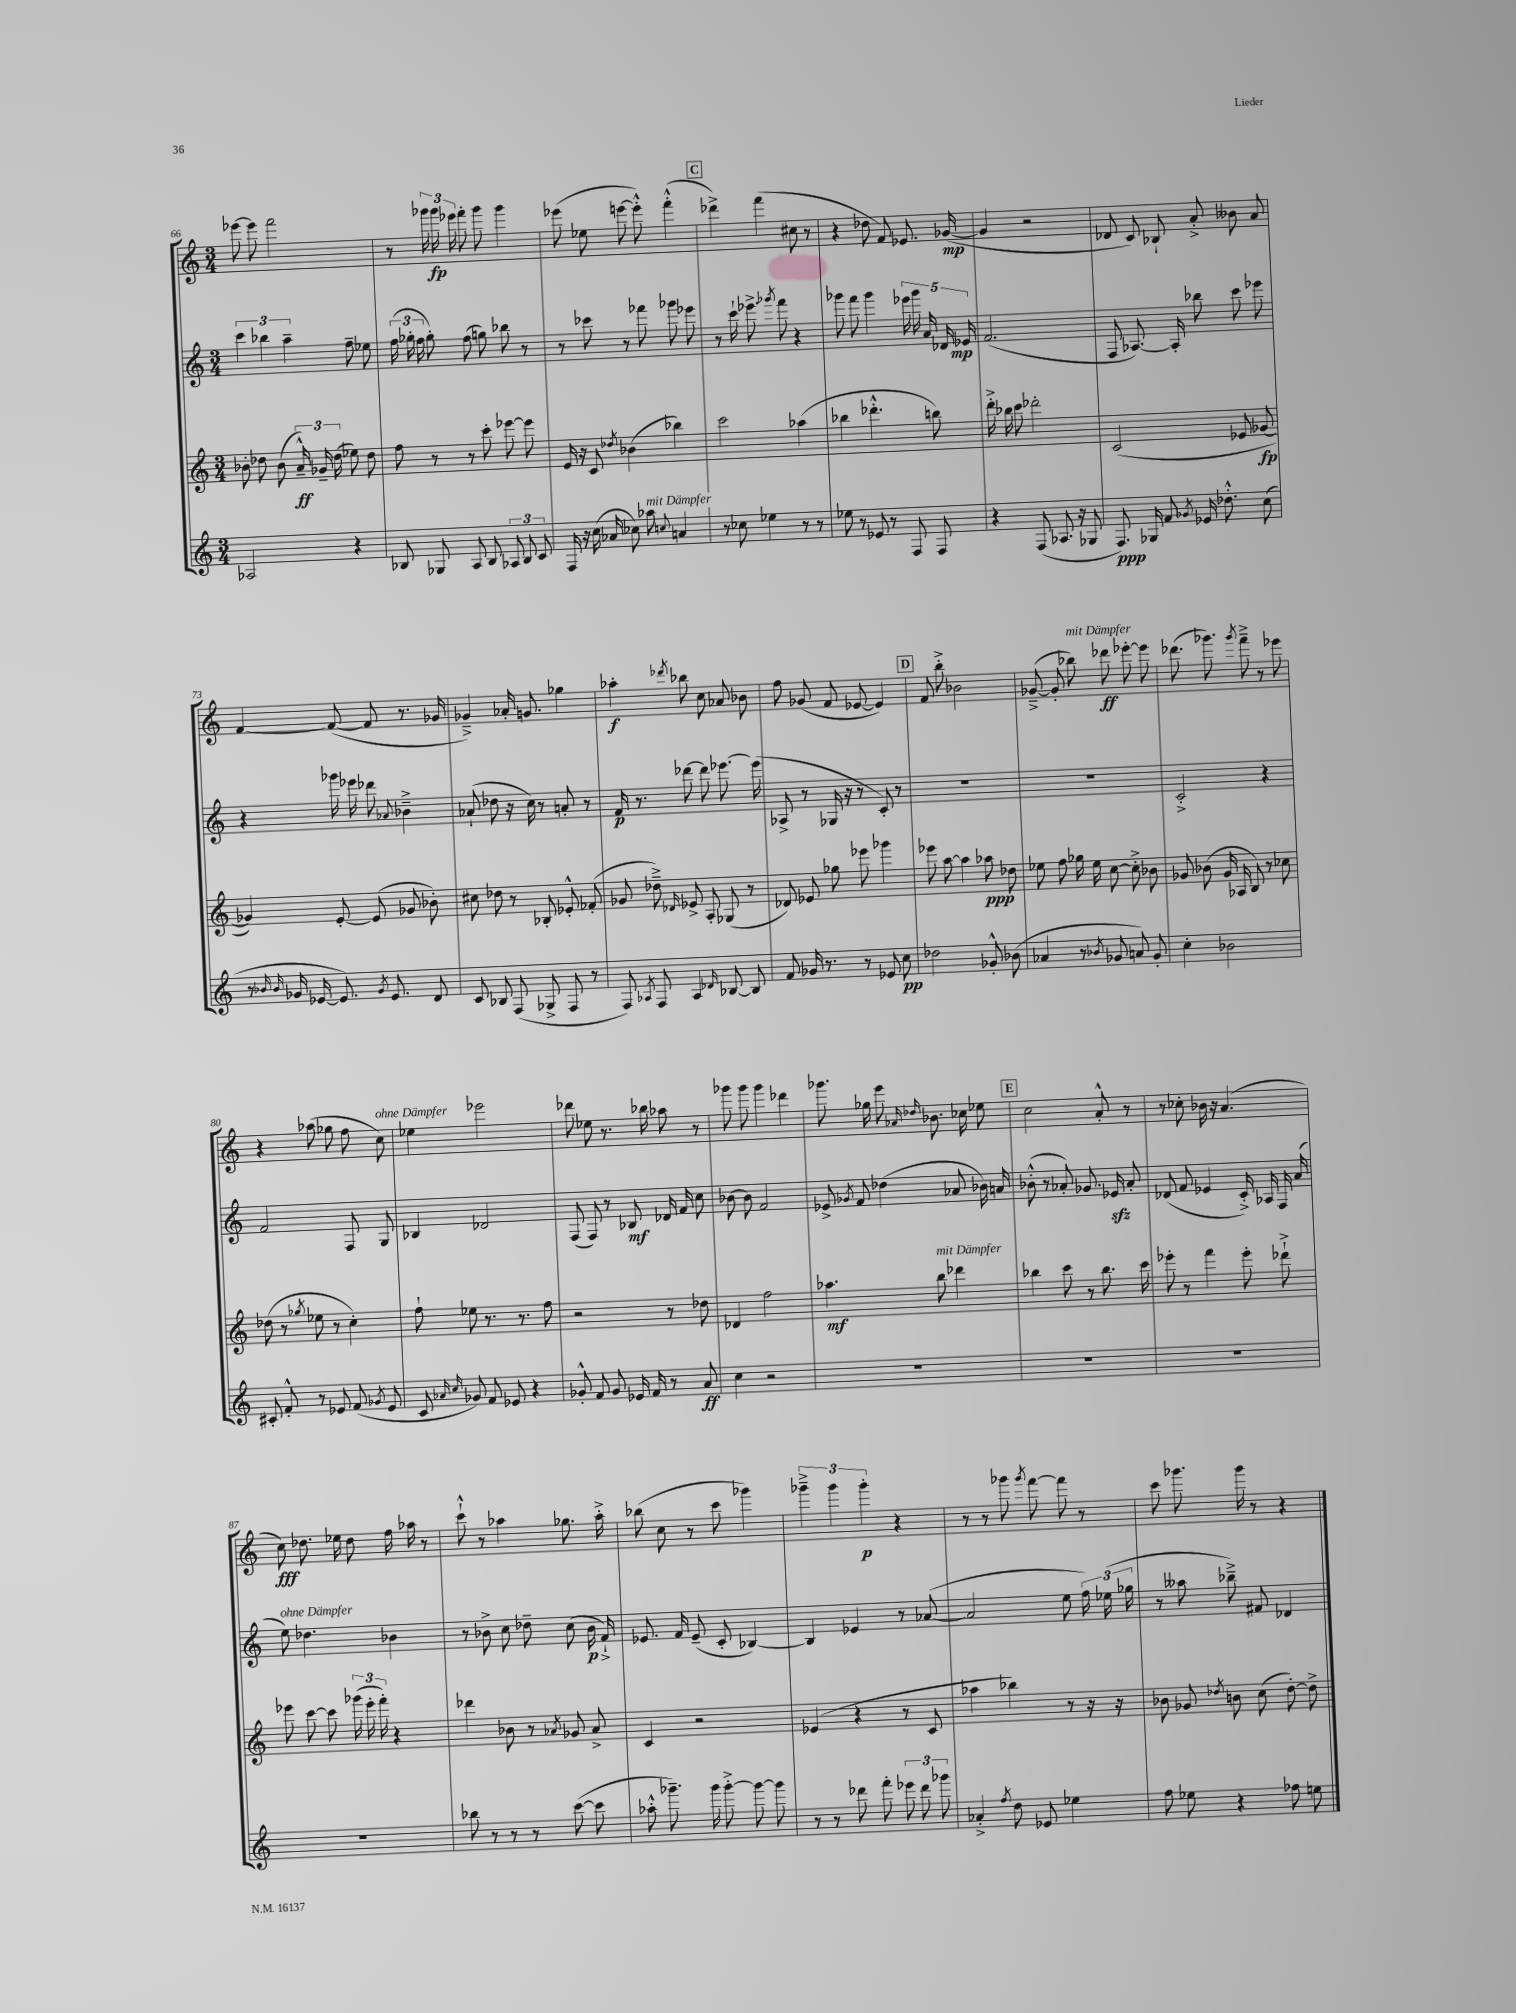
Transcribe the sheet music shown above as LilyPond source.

<<
\new StaffGroup <<
\new Staff = "s0" {
    \clef treble \key c \major \numericTimeSignature \time 3/4
    \autoBeamOff ees'''8~ ees'''8 f'''2 |
    r8 \tuplet 3/2 { ges'''16 ges'''16\fp ees'''16 } f'''8-. ges'''8 ges'''4 |
    ees'''8( ees''8 e'''8~ e'''8-.-^) f'''4-.-^( |
    \mark \markup { \box "C" } des'''4->) f'''4( cis''8 r8 |
    r4 des''8 f'8) ees'8. ges'16~\mp( |
    ges'4 r2 |
    des'8 c'8) bes8-! a'8-.-> beses'8 a'8 |
    f'4~ f'8~( f'8 r8. ges'16 |
    ges'4--->) aes'16-. g'8. ges''4 |
    aes''4-.\f \acciaccatura { des'''8 } bes''8 c''8 aes'8 bes'8 |
    f''8 ges'8( f'8 ees'8~ ees'4) |
    \mark \markup { \box "D" } f'8 b''8-.-> bes'2 |
    ges'8~--->( ges'8-. bes''8^\markup { \italic "mit Dämpfer" }) des'''8\ff ees'''8~-. ees'''8 |
    des'''8.( ges'''8.) \acciaccatura { ges'''8 } f'''8---> r8 ees'''8 |
    r4 aes''8( ges''8 f''8 c''8^\markup { \italic "ohne Dämpfer" }) |
    ees''4 ees'''2 |
    des'''8 ees''8 r8. bes''16 aes''8 r8 |
    ges'''8 ges'''8 ges'''4 des'''4 |
    ges'''8. ges''16 e'''8 \grace { aes'16 des''16 } bes'8. ces''16 ees''8 |
    \mark \markup { \box "E" } c''2 a'8-.-^ r8 |
    r8 ces''8-. bes'16 r16 a'4.( |
    c''8\fff) des''8. ees''16 des''8 f''16 aes''16 r8 |
    c'''8-!-^ r8 aes''4 ges''8. aes''16-.-> |
    bes''8( c''8 r8 c'''8 ges'''4) |
    \tuplet 3/2 { ges'''4---> ges'''4 ges'''4-.\p } r4 |
    r8 r8 ges'''8 \acciaccatura { ges'''8 } f'''8~ f'''8 r8 |
    c'''8 ges'''8. ges'''16 r8 r4 \bar "|." |
}
\new Staff = "s1" {
    \clef treble \key c \major \numericTimeSignature \time 3/4
    \autoBeamOff \tuplet 3/2 { c'''4 bes''4 a''4-- } f''8-- ees''8 |
    \tuplet 3/2 { f''16( ges''16-. f''16 } ges''8-.) f''8( g''8) bes''8 r8 |
    r8 ces'''8 r8 fes'''8 ges'''8 ees'''8 |
    \mark \markup { \box "C" } r8 c'''16-! ees'''8.-> \acciaccatura { ges'''8 } f'''8 r4 |
    ges'''8 f'''8 ges'''4 \tuplet 5/4 { ees'''16 ges'''16 a'16 des'16 ees'16\mp } |
    f'2.( |
    f8 aes8.~) aes16-. bes''8 c'''8 ees'''8 |
    r4 ges'''16 ees'''16 des'''8 \appoggiatura { aes'8 } bes'4---> |
    aes'8-!( des''8 r16 c''16) r8 a'8-. r8 |
    f'16\p r8. des'''8~ des'''8 ees'''8.~ ees'''16( |
    aes8-> r8 ges16 r16 r8 c'8-.) r8 |
    \mark \markup { \box "D" } R2. |
    R2. |
    c'2-.-> r4 |
    f'2 f8 g8 |
    bes4 des'2 |
    f8( f8) r8 bes8\mf des'16 f'16 c''8 |
    bes'8~ bes'8 f'2 |
    ees'8-> \acciaccatura { ges'8 } f'8 des''4( aes'8 bes'16) a'16 |
    \mark \markup { \box "E" } bes'8-.-^( r8 aes'8-.) ges'8. ees'16\sfz aes'8-. |
    des'8( f'8 ees'4 c'16-.->) aes16 f16 a'16( |
    e''8^\markup { \italic "ohne Dämpfer" }) des''4. bes'4 |
    r8 bes'8-> c''8 des''8-- c''8( bes'16\p f'16-!->) |
    ees'8. f'16 ees'8--( c'8-. bes4~) |
    bes4 ees'4 r8 aes'8~( |
    aes'2 e''8 \tuplet 3/2 { f''16) ees''16( ges''16 } |
    r8 aeses''8 bes''8--->) fis'8 des'4 \bar "|." |
}
\new Staff = "s2" {
    \clef treble \key c \major \numericTimeSignature \time 3/4
    \autoBeamOff bes'8-. des''8 bes'8( \tuplet 3/2 { a'16---^\ff) ges'16-- des''16( } ees''8) des''8 |
    f''8 r8 r8 c'''8-. ees'''8~ ees'''8 |
    e'16 r16 c'8 \acciaccatura { des''8 } bes'4( bes''4) |
    \mark \markup { \box "C" } c'''2 aes''4( |
    bes''4 des'''4.-.-^ b''8) |
    d'''16-.-> bes''16 c'''8 des'''2-. |
    c'2( ees'8 ges'8~\fp |
    ges'4) e'8~-. e'8( ges'8 bes'8-.) |
    cis''8 des''8 r8 bes8-. ees'8-.-^ fes'8-.( |
    ges'8 des''8--->) \grace { des'16 } ees'8-> a8-. ges8( r8 |
    des'8) ees'8 ges''8 ees'''8 ges'''4 |
    \mark \markup { \box "D" } ees'''8 a''8~ a''4 aes''8\ppp des''8 |
    ees''8 f''8 ges''16 ees''16 c''8~ c''8-.-> bes'8 |
    ges'8 bes'8( ges'16 aes16 b8) r8 ces''8 |
    des''8( r8 \acciaccatura { ges''8 } ees''8 r8 c''4-.) |
    f''8-! ees''8 r8. r8. f''8 |
    r2 r8 des''8 |
    des'4 f''2 |
    aes''4.\mf b''8^\markup { \italic "mit Dämpfer" } des'''4 |
    \mark \markup { \box "E" } bes''4 c'''8 r8 bes''8. c'''16 |
    ees'''8-. r8 f'''4 ees'''8-. des'''8-!-> |
    ees'''8 c'''8~ c'''8 \tuplet 3/2 { ges'''16( ees'''16-. f'''16-.) } r4 |
    des'''4 bes'8 r8 \acciaccatura { aes'8 } ges'8 aes'8-> |
    c'4 r2 |
    ees'4( r4 r8 c'8 |
    aes''4 bes''4) r8 r16 r16 |
    bes'8 ges'8 \acciaccatura { des''8 } b'8 c''8( des''8~-.) des''8-> \bar "|." |
}
\new Staff = "s3" {
    \clef treble \key c \major \numericTimeSignature \time 3/4
    \autoBeamOff aes2 r4 |
    bes8 ges8 a8 bes8 \tuplet 3/2 { aes8 bes8 c'8 } |
    f16 r16 c''16( aes'16 ces''8) aes''8^\markup { \italic "mit Dämpfer" } \appoggiatura { c''8 } a'4 |
    \mark \markup { \box "C" } r8 ces''8 ees''4 r8 r8 |
    ees''8 r8 ees'8 r8 f8 f8 |
    r4 f8( aes8. r16 ges8 |
    f8.\ppp) ges16 f'8 \acciaccatura { ges'8 } ees'16 des''8.-.-^ c''8( |
    r8 \grace { bes'16 bes'16 } ges'16 ees'16~ ees'8.) \acciaccatura { ges'8 } ees'8. d'8 |
    c'8 bes8 f8( ges8-> f8 r8 |
    f8) \acciaccatura { aes8 } f8 aes4 \grace { des'16 } bes8~ bes8 |
    f'8 ges'16 r8. r8 ees'8 c''8\pp |
    \mark \markup { \box "D" } des''2 ges'8-.-^ bes'8( |
    aes'4 r8 \acciaccatura { bes'8 } ges'8 a'8) ges'8-. |
    c''4-. bes'2 |
    cis'8-. f'8-.-^ r8 ees'8 f'8( \acciaccatura { ges'8 } ees'8 |
    c'8 \grace { aes'16 c''16 } ges'8) f'8 ees'8 r4 |
    ges'8-.-^ f'8 ges'8 ees'16 f'16 r8 a'8\ff |
    c''4 r2 |
    R2. |
    \mark \markup { \box "E" } R2. |
    R2. |
    R2. |
    bes''8 r8 r8 r8 c'''8~( c'''8 |
    aes''8-.-^ ges'''8.--) ges'''16 ges'''8~-.-> ges'''8~ ges'''8 |
    r8 r8 des'''8 f'''8-. \tuplet 3/2 { ees'''8 des'''8 ges'''8 } |
    aes'4-.-> \acciaccatura { f''8 } d''8 ees'8 ees''4 |
    f''8 ees''8 r4 fes''8 e''8 \bar "|." |
}
>>
>>
\layout { \context { \Score currentBarNumber = #66 } }
